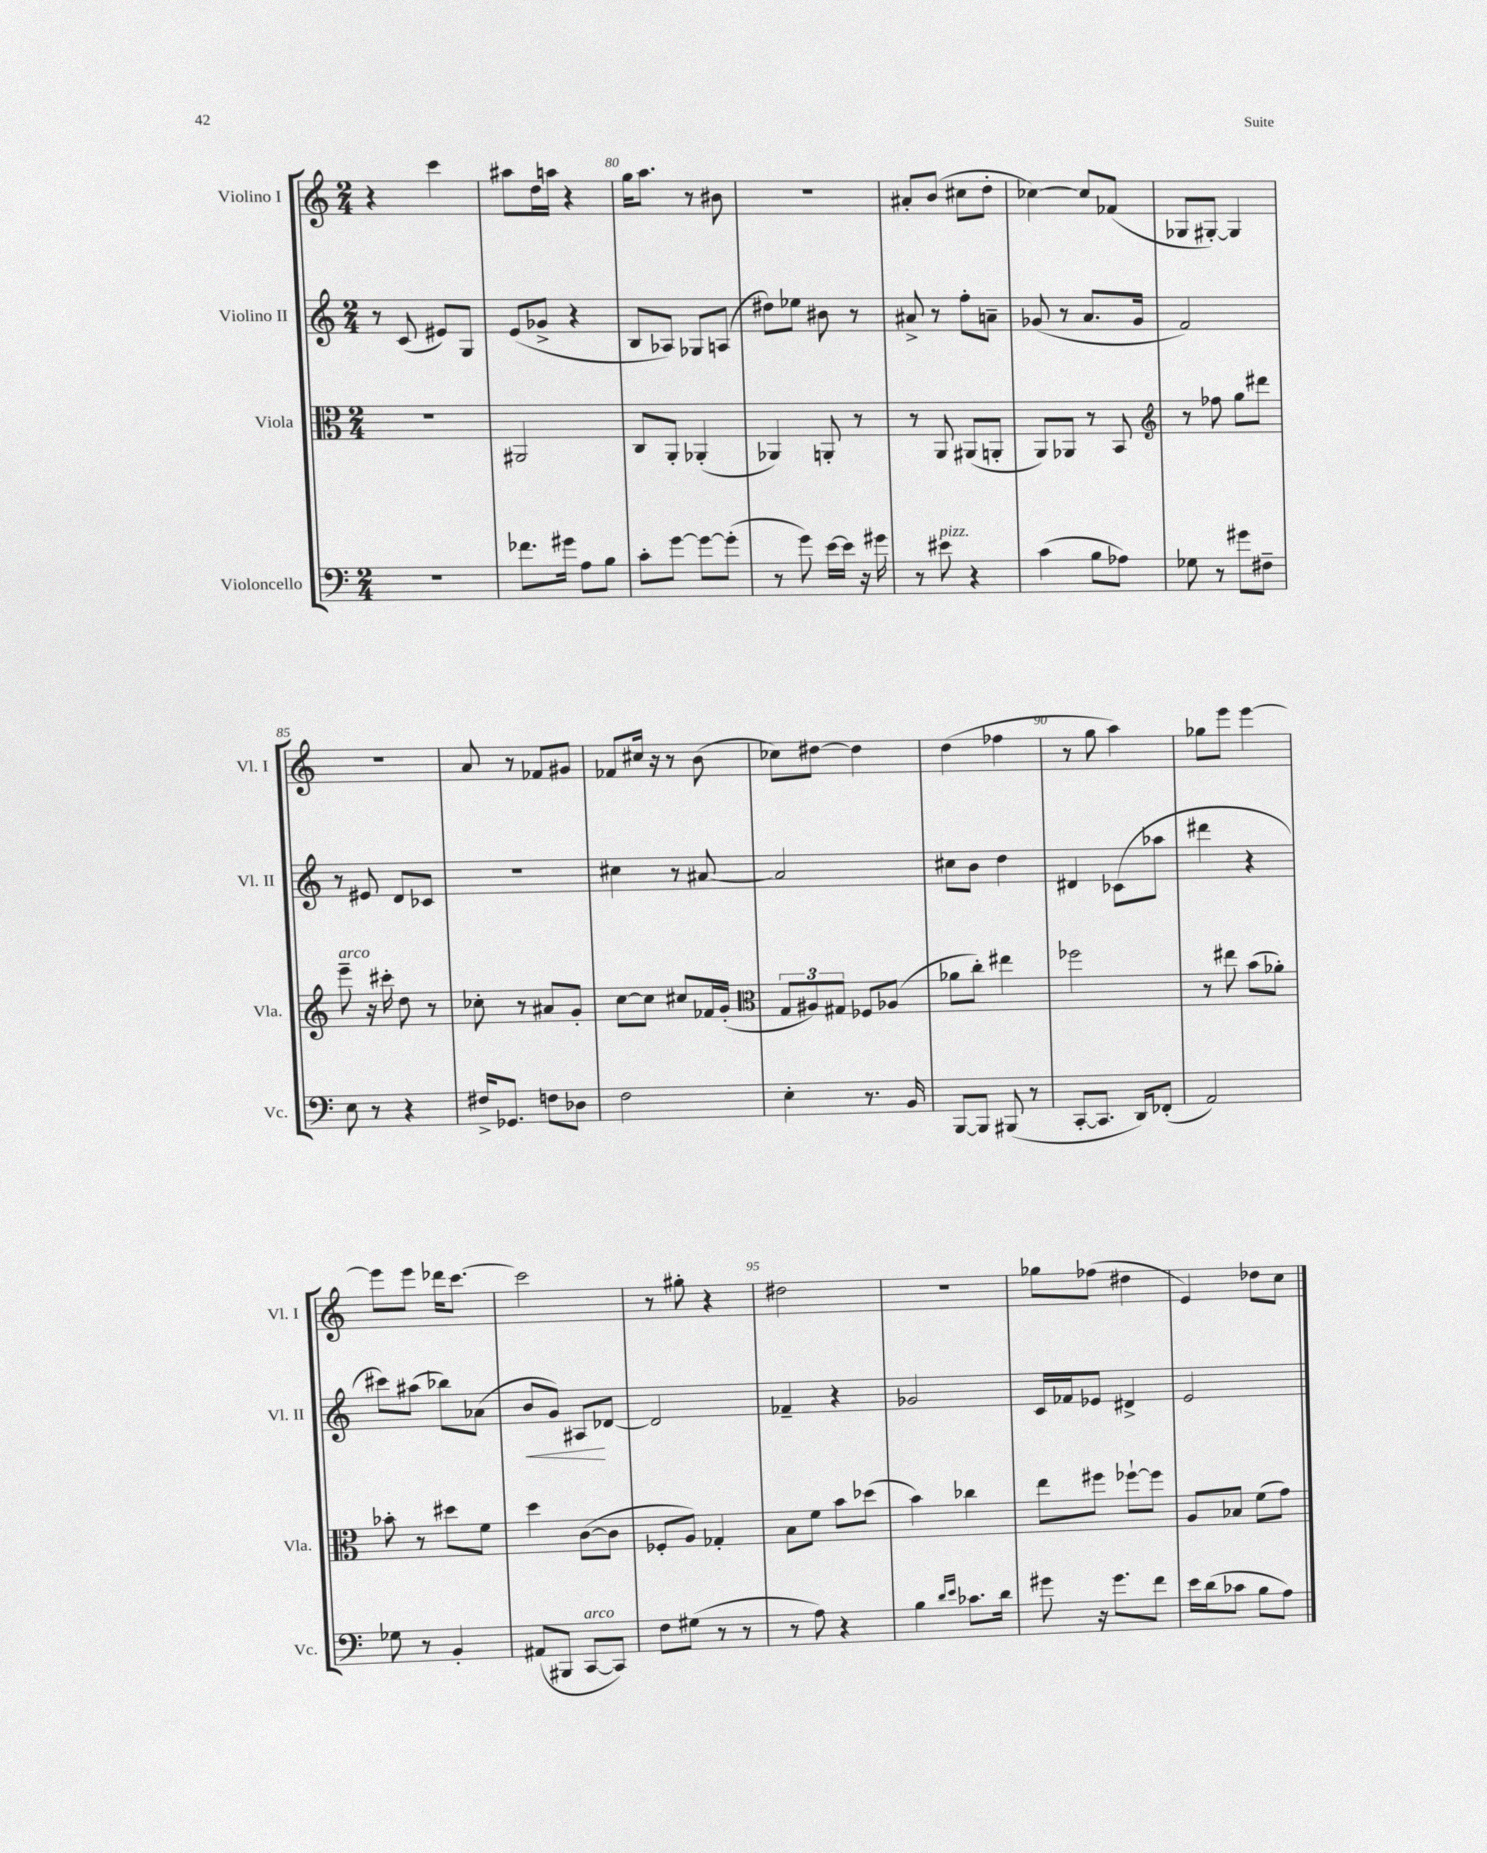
<<
\new StaffGroup <<
\new Staff = "s0" \with { instrumentName = "Violino I" shortInstrumentName = "Vl. I" } {
    \clef treble \key c \major \numericTimeSignature \time 2/4
    r4 c'''4 |
    ais''8 d''16 a''16 r4 |
    g''16 a''8. r8 bis'8 |
    R2 |
    ais'8-. b'8( cis''8 d''8-. |
    ces''4~) ces''8 fes'8( |
    ges8 gis8~-.) gis4 |
    r2 |
    a'8 r8 fes'8 gis'8 |
    fes'8 cis''16 r16 r8 b'8( |
    ces''8) dis''8~ dis''4 |
    d''4( fes''4 |
    r8 g''8 a''4) |
    ges''8 e'''8 e'''4~ |
    e'''8 e'''8 des'''16 c'''8.~ |
    c'''2 |
    r8 gis''8-. r4 |
    dis''2 |
    R2 |
    ges''8 fes''8( dis''4 |
    e'4) des''8 c''8 \bar "|." |
}
\new Staff = "s1" \with { instrumentName = "Violino II" shortInstrumentName = "Vl. II" } {
    \clef treble \key c \major \numericTimeSignature \time 2/4
    r8 c'8( eis'8) g8 |
    e'8( ges'8-> r4 |
    b8 aes8) ges8 a8( |
    dis''8) ees''8 bis'8 r8 |
    ais'8-> r8 f''8-. a'8-- |
    ges'8( r8 a'8. ges'16 |
    f'2) |
    r8 eis'8 d'8 ces'8 |
    R2 |
    cis''4 r8 ais'8~ |
    ais'2 |
    cis''8 b'8 d''4 |
    dis'4 ces'8( aes''8 |
    dis'''4 r4 |
    cis'''8) ais''8( bes''8) aes'8( |
    b'8\< g'8) ais8\! des'8~ |
    des'2 |
    fes'4-- r4 |
    ges'2 |
    c'16 fes'16 ees'8 dis'4-> |
    e'2 \bar "|." |
}
\new Staff = "s2" \with { instrumentName = "Viola" shortInstrumentName = "Vla." } {
    \clef alto \key c \major \numericTimeSignature \time 2/4
    R2 |
    ais,2 |
    c8 a,8-. aes,4-.( |
    aes,4) a,8-. r8 |
    r8 a,8 ais,8( a,8-. |
    a,8) aes,8 r8 b,8 |
    \clef treble r8 fes''8 g''8 dis'''8 |
    e'''8--^\markup { \italic "arco" } r16 cis'''16-. d''8 r8 |
    ces''8-. r8 ais'8 g'8-. |
    c''8~ c''8 cis''8 fes'16 g'16-.( |
    \clef alto \tuplet 3/2 { g8 ais8) gis8 } fes8 aes8( |
    aes'8 c''8-.) eis''4 |
    fes''2 |
    r8 eis''8 b'8( aes'8-.) |
    bes'8-. r8 dis''8 f'8 |
    d''4 c'8~( c'8 |
    fes8-. a8) ges4-. |
    b8 f'8 b'8 des''8( |
    b'4) ces''4 |
    e''8 fis''8 fes''8~-! fes''8 |
    a8 bes8 f'8( g'8) \bar "|." |
}
\new Staff = "s3" \with { instrumentName = "Violoncello" shortInstrumentName = "Vc." } {
    \clef bass \key c \major \numericTimeSignature \time 2/4
    R2 |
    fes'8. gis'16 a8 b8 |
    c'8-. g'8~ g'8~ g'8-.( |
    r8 g'8) e'16~ e'16 r16 gis'16 |
    r8 eis'8^\markup { \italic "pizz." } r4 |
    c'4( b8 aes8) |
    ges8 r8 gis'8 fis8-- |
    e8 r8 r4 |
    fis16-> ges,8. f8 des8 |
    f2 |
    e4-. r8. b,16 |
    b,,8~ b,,8 bis,,8( r8 |
    c,8~-. c,8. d,16) fes,8-.( |
    a,2) |
    ges8 r8 b,4-. |
    ais,8( bis,,8 c,8~^\markup { \italic "arco" } c,8) |
    f8 gis8( r8 r8 |
    r8 a8) r4 |
    b4 \grace { d'16 e'16 } ces'8. d'16 |
    gis'8 r16 gis'8. f'8 |
    e'16 d'16( ces'8 b8 a8) \bar "|." |
}
>>
>>
\layout { \context { \Score currentBarNumber = #78 \override BarNumber.break-visibility = ##(#f #t #t) barNumberVisibility = #(every-nth-bar-number-visible 5) } }
